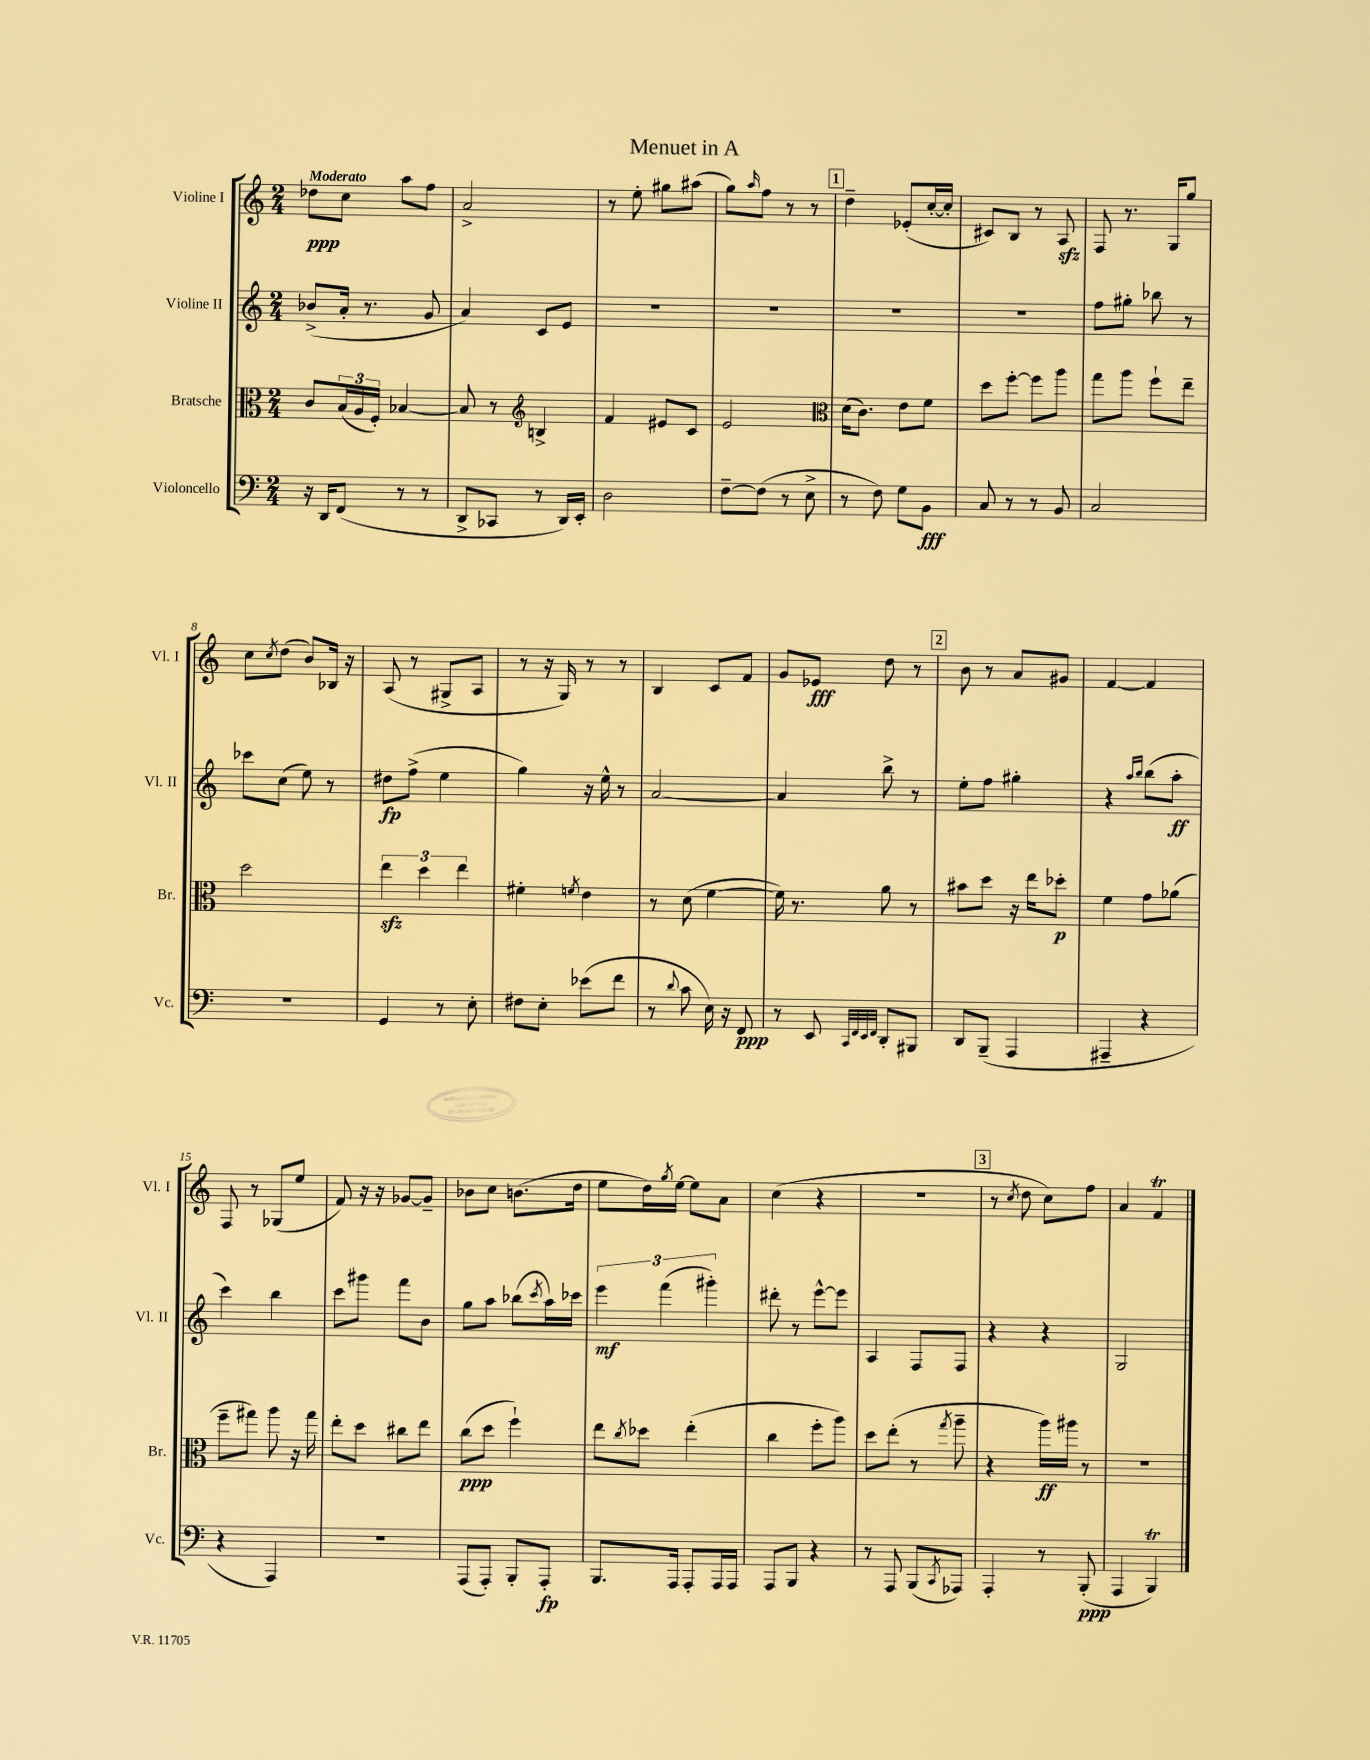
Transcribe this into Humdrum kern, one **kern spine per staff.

**kern	**dynam	**kern	**dynam	**kern	**dynam	**kern	**dynam
*part4	*part4	*part3	*part3	*part2	*part2	*part1	*part1
*staff4	*staff4	*staff3	*staff3	*staff2	*staff2	*staff1	*staff1
*I"Violoncello	*	*I"Bratsche	*	*I"Violine II	*	*I"Violine I	*
*I'Vc.	*	*I'Br.	*	*I'Vl. II	*	*I'Vl. I	*
*clefF4	*	*clefC3	*	*clefG2	*	*clefG2	*
*k[]	*	*k[]	*	*k[]	*	*k[]	*
*M2/4	*	*M2/4	*	*M2/4	*	*M2/4	*
=1	=1	=1	=1	=1	=1	=1	=1
!	!	!	!	!	!	!LO:TX:a:B:t=Moderato	!
16r	.	8c/L	.	(8b-X^/L	.	8dd-X\L	ppp
16DD/KL	.	.	.	.	.	.	.
(8FF/J	.	(24B/L	.	16a'/Jk	.	8cc\J	.
.	.	24A/	.	.	.	.	.
.	.	.	.	8.r	.	.	.
.	.	24F'/JJ)	.	.	.	.	.
8r	.	[4B-X/	.	.	.	8aa\L	.
8r	.	.	.	8g/	.	8ff\J	.
=2	=2	=2	=2	=2	=2	=2	=2
8DD^/L	.	8B-/]	.	4a/)	.	2a^/	.
8CC-X/J	.	8r	.	.	.	.	.
*	*	*clefG2	*	*	*	*	*
8r	.	4Bn^/	.	8c/L	.	.	.
16DD/LL)	.	.	.	8e/J	.	.	.
16EE'/JJ	.	.	.	.	.	.	.
=3	=3	=3	=3	=3	=3	=3	=3
2D\	.	4f/	.	2r	.	8r	.
.	.	.	.	.	.	8ee'\	.
.	.	8e#X/L	.	.	.	8gg#X\L	.
.	.	8c/J	.	.	.	(8aa#X\J	.
=4	=4	=4	=4	=4	=4	=4	=4
[8F~\L	.	2e/	.	2r	.	8gg\L)	.
.	.	.	.	.	.	16qqaa/	.
(8F\J]	.	.	.	.	.	8ff\J	.
8r	.	.	.	.	.	8r	.
8E^\	.	.	.	.	.	8r	.
!!LO:REH:place=s1:t=1
=5	=5	=5	=5	=5	=5	=5	=5
*	*	*clefC3	*	*	*	*	*
8r	.	(16d\KL	.	2r	.	4dd~\	.
.	.	8.c\J)	.	.	.	.	.
8F\)	.	.	.	.	.	.	.
8G\L	.	8e\L	.	.	.	(8e-X'/L	.
8BB\J	fff	8f\J	.	.	.	[16cc'/L	.
.	.	.	.	.	.	16cc'/JJ]	.
=6	=6	=6	=6	=6	=6	=6	=6
8C/	.	8dd\L	.	2r	.	8c#X/L)	.
8r	.	[8ff'\J	.	.	.	8B/J	.
8r	.	8ff\L]	.	.	.	8r	.
8BB/	.	8aa\J	.	.	.	8Azz/	.
=7	=7	=7	=7	=7	=7	=7	=7
2C/	.	8gg\L	.	8ff\L	.	8F/	.
.	.	8aa\J	.	8gg#X'\J	.	8.r	.
.	.	8ff`\L	.	8bb-X\	.	.	.
.	.	.	.	.	.	16G/KL	.
.	.	8ee~\J	.	8r	.	8gg/J	.
!!LO:LB:g=z
=8	=8	=8	=8	=8	=8	=8	=8
2r	.	2dd\	.	8ccc-X\L	.	8cc\L	.
.	.	.	.	.	.	8qcc/	.
.	.	.	.	(8cc\J	.	(8dd\J	.
.	.	.	.	8ee\)	.	8b/L)	.
.	.	.	.	8r	.	16B-X/Jk	.
.	.	.	.	.	.	16r	.
=9	=9	=9	=9	=9	=9	=9	=9
4GG/	.	6eezz\	.	8dd#X\L	fp	(8A/	.
.	.	.	.	(8ff^\J	.	8r	.
.	.	6dd\	.	.	.	.	.
8r	.	.	.	4ee\	.	8G#X^/L	.
.	.	6ee\	.	.	.	.	.
8E'\	.	.	.	.	.	8A/J	.
=10	=10	=10	=10	=10	=10	=10	=10
8F#X\L	.	4f#X'\	.	4gg\)	.	8r	.
8E'\J	.	.	.	.	.	16r	.
.	.	.	.	.	.	16G/)	.
.	.	8qfn/	.	.	.	.	.
(8e-X\L	.	4e\	.	16r	.	8r	.
.	.	.	.	16ee^^\	.	.	.
8f\J	.	.	.	8r	.	8r	.
=11	=11	=11	=11	=11	=11	=11	=11
8r	.	8r	.	[2a/	.	4B/	.
8qqd/	.	.	.	.	.	.	.
8c\	.	(8d\	.	.	.	.	.
16E\)	.	[4f\	.	.	.	8c/L	.
16r	.	.	.	.	.	.	.
8FF/	ppp	.	.	.	.	8f/J	.
=12	=12	=12	=12	=12	=12	=12	=12
8r	.	16f\])	.	4a/]	.	8g/L	.
.	.	8.r	.	.	.	.	.
8EE/	.	.	.	.	.	8e-X/J	fff
32qqCC/LLL	.	.	.	.	.	.	.
32qqFF/	.	.	.	.	.	.	.
32qqEE/	.	.	.	.	.	.	.
32qqFF/JJJ	.	.	.	.	.	.	.
8DD'/L	.	8a\	.	8bb^\	.	8dd\	.
8BBB#X/J	.	8r	.	8r	.	8r	.
!!LO:REH:place=s1:t=2
=13	=13	=13	=13	=13	=13	=13	=13
8DD/L	.	8b#X\L	.	8ee'\L	.	8b\	.
(8BBB~/J	.	8dd\J	.	8ff\J	.	8r	.
4AAA/	.	16r	.	4gg#X'\	.	8a/L	.
.	.	16ee\KL	.	.	.	.	.
.	.	8dd-X'\J	p	.	.	8g#X/J	.
=14	=14	=14	=14	=14	=14	=14	=14
4AAA#X~/	.	4f\	.	4r	.	[4f/	.
.	.	.	.	16qqaa/LL	.	.	.
.	.	.	.	16qqbb/JJ	.	.	.
4r	.	8g\L	.	(8bb\L	.	4f/]	.
.	.	(8a-X\J	.	8aa'\J	ff	.	.
!!LO:LB:g=z
=15	=15	=15	=15	=15	=15	=15	=15
4r	.	8ff~\L	.	4ccc\)	.	8F/	.
.	.	8gg#X\J)	.	.	.	8r	.
4AAA/)	.	8aa\	.	4bb\	.	(8G-X/L	.
.	.	16r	.	.	.	8ee/J	.
.	.	16gg#\	.	.	.	.	.
=16	=16	=16	=16	=16	=16	=16	=16
2r	.	8ee'\L	.	8ccc\L	.	8f/)	.
.	.	8dd\J	.	8ggg#X\J	.	16r	.
.	.	.	.	.	.	16r	.
.	.	8cc#X\L	.	8fff\L	.	[8g-X/L	.
.	.	8ee\J	.	8b\J	.	8g-~/J]	.
=17	=17	=17	=17	=17	=17	=17	=17
(8AAA/L	.	(8cc\L	ppp	8gg\L	.	8b-X\L	.
8AAA'/J)	.	8dd\J	.	8aa\J	.	8cc\J	.
8BBB'/L	.	4ff`\)	.	(8bb-X\L	.	(8.bn\L	.
.	.	.	.	8qccc/	.	.	.
8AAA'/J	fp	.	.	16aa\L)	.	.	.
.	.	.	.	16ccc-X\JJ	.	16dd\Jk	.
=18	=18	=18	=18	=18	=18	=18	=18
8.BBB/L	.	8ee\L	.	6eee\	mf	8ee\L	.
.	.	8qcc/	.	.	.	.	.
.	.	8dd-X\J	.	.	.	16dd\L)	.
.	.	.	.	(6fff\	.	.	.
.	.	.	.	.	.	8qgg/	.
16AAA/Jk	.	.	.	.	.	[16ee\JJ	.
8AAA'/L	.	(4ee'\	.	.	.	8ee\L]	.
.	.	.	.	6ggg#X'\)	.	.	.
16AAA/L	.	.	.	.	.	8a\J	.
16AAA/JJ	.	.	.	.	.	.	.
=19	=19	=19	=19	=19	=19	=19	=19
8AAA/L	.	4cc\	.	8ddd#X'\	.	(4cc\	.
8BBB/J	.	.	.	8r	.	.	.
4r	.	8ff'\L	.	[8eee^^\L	.	4r	.
.	.	8aa\J)	.	8eee\J]	.	.	.
=20	=20	=20	=20	=20	=20	=20	=20
8r	.	8dd\L	.	4A/	.	2r	.
8AAA/	.	(8ee'\J	.	.	.	.	.
(8BBB/L	.	8r	.	8F/L	.	.	.
8qCC/	.	8qgg/	.	.	.	.	.
8AAA-X/J)	.	8aa~\	.	8F/J	.	.	.
!!LO:REH:place=s1:t=3
=21	=21	=21	=21	=21	=21	=21	=21
4AAA'/	.	4r	.	4r	.	8r	.
.	.	.	.	.	.	8qcc/	.
.	.	.	.	.	.	8dd\	.
8r	.	16aa\LL)	ff	4r	.	8cc\L)	.
.	.	16aa#X\JJ	.	.	.	.	.
(8BBB'/	ppp	8r	.	.	.	8ff\J	.
=22	=22	=22	=22	=22	=22	=22	=22
4AAA/	.	2r	.	2G/	.	4a/	.
4BBBt/)	.	.	.	.	.	4fT/	.
==	==	==	==	==	==	==	==
*-	*-	*-	*-	*-	*-	*-	*-
